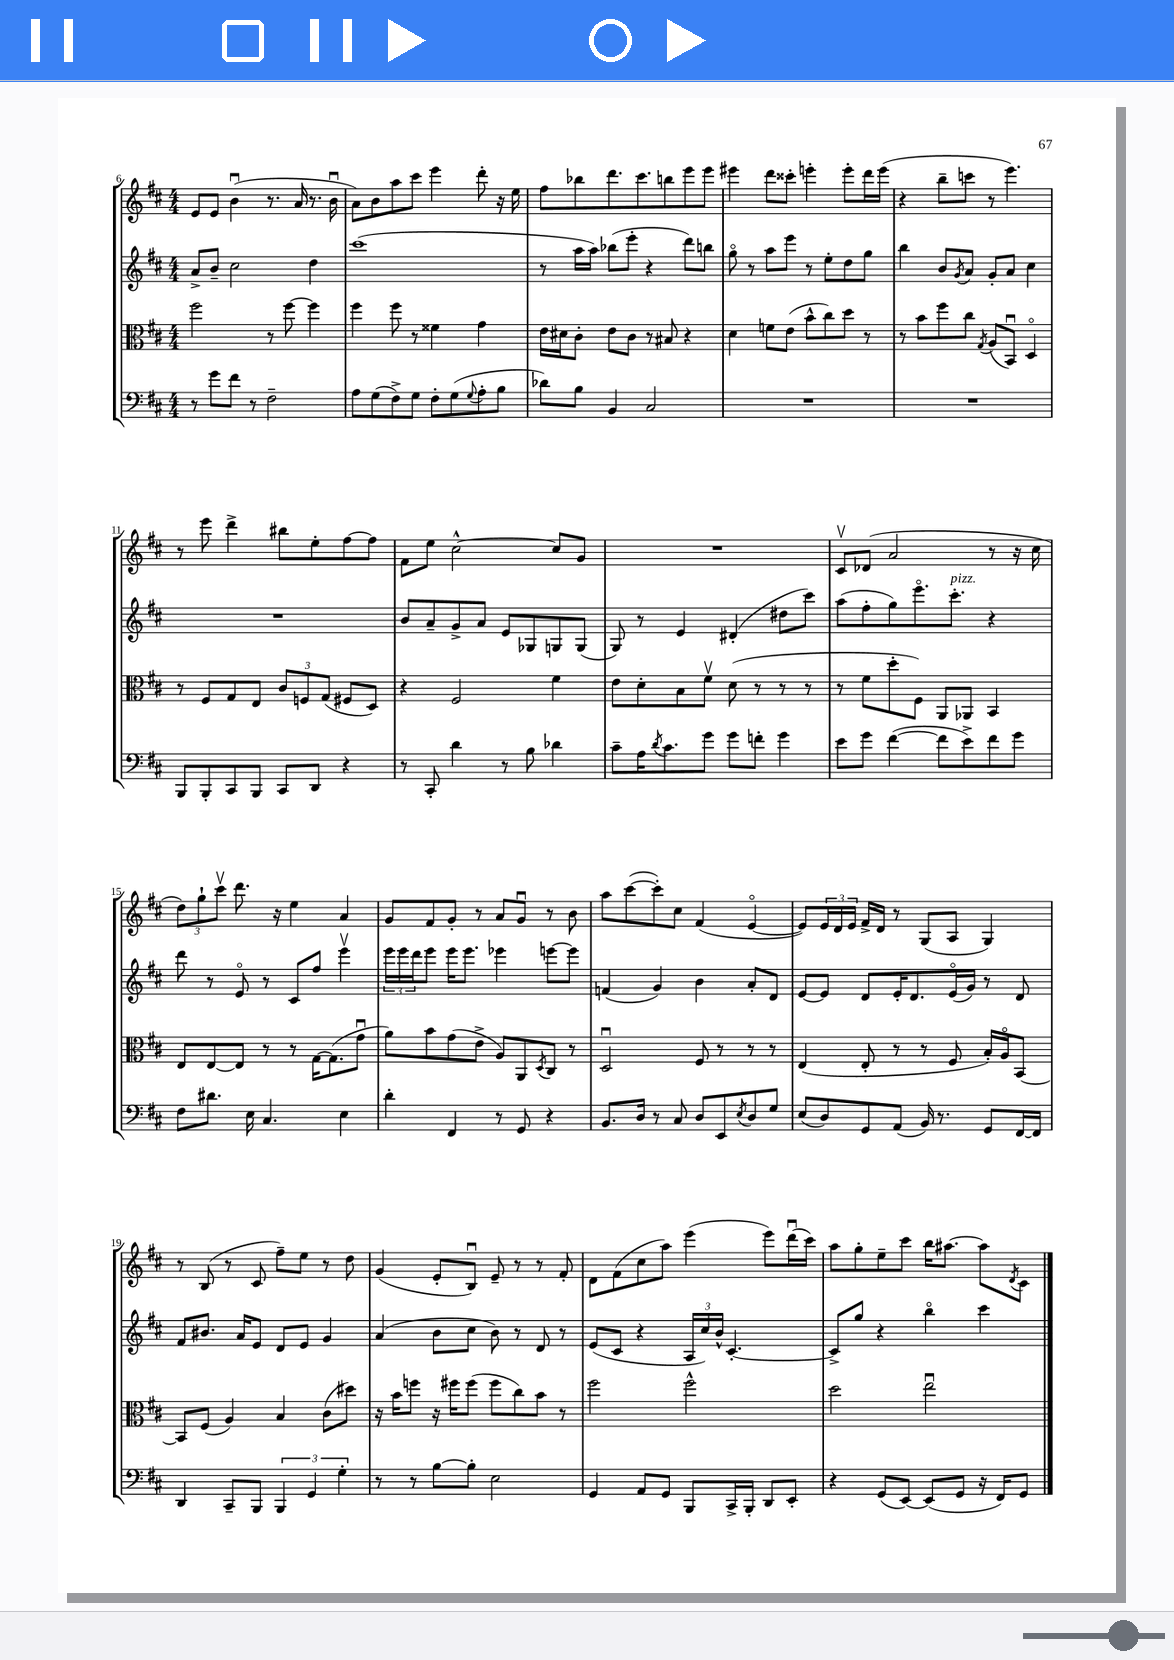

**kern	**kern	**kern	**kern
*staff4	*staff3	*staff2	*staff1
*clefF4	*clefC3	*clefG2	*clefG2
*k[f#c#]	*k[f#c#]	*k[f#c#]	*k[f#c#]
*M4/4	*M4/4	*M4/4	*M4/4
8r	2ff#	8a^	8e
8g	.	8b~	8e
8f#	.	2cc#	(4bu
8r	.	.	.
2F#~	8r	.	8.r
.	[8ff#	.	.
.	.	.	16a
.	4ff#]	4dd	8.r
.	.	.	16bu
=	=	=	=
8A	4ff#	(1ccc#	8a)
(8G	.	.	8b
8F#^)	8ff#	.	8aa
8G	8r	.	8ccc#
8F#'	4f##	.	4eee
(8G	.	.	.
8qqG	.	.	.
8A'	4g	.	8ddd'
8B	.	.	16r
.	.	.	16ee
=	=	=	=
8d-)	16e	8r	8ff#
.	16d#	.	.
8B	8c#'	16aa	8bb-
.	.	16aa)	.
4BB	8e	(8bb-	8.ddd
.	8c#	8eee'	.
.	.	.	8.ccc#
2C#	8r	4r	.
.	8B#	.	8bb
.	4r	8ddd)	8eee
.	.	8bb	8eee
=	=	=	=
1r	4d	8ggo	4eee#
.	.	8r	.
.	8f	8aa	8ddd
.	(8e	8eee	8ccc##'
.	8b^^	8r	4eee'
.	8cc#)	8ee'	.
.	8dd	8dd	8eee'
.	8r	8gg	16ddd
.	.	.	(16eee
=	=	=	=
1r	8r	4bb	4r
.	8b	.	.
.	8ff#	8b	8bb~
.	.	8qg	.
.	8cc#	8a	8ccc
.	8qG	.	.
.	(8A	8g'	8r
.	8BBu)	8a	4.eee)
.	4Do	4cc#	.
=	=	=	=
8BBB	8r	1r	8r
8BBB'	8F#	.	8eee
8CC#	8G	.	4ddd^
8BBB	8E	.	.
8CC#	12c#	.	8bb#
.	12F	.	.
8DD	.	.	8ee'
.	(12G	.	.
4r	8F#	.	[8ff#
.	8D)	.	8ff#]
=	=	=	=
8r	4r	8b	8f#
8CC#'	.	8a~	8ee
4d	2F#	8g^	[2cc#^^
.	.	8a	.
8r	.	8e	.
8B	.	8G-	.
4d-	4f#	8G	8cc#]
.	.	(8G	8g
=	=	=	=
8c#~	8e	8G)	1r
16A	8d'	8r	.
8qd	.	.	.
8.c#	.	.	.
.	8B	4e	.
8g	8f#v	.	.
8g	(8d	(4d#'	.
8f'	8r	.	.
4g	8r	8dd#	.
.	8r	8ccc#)	.
=	=	=	=
8e	8r	(8aa	8c#v
8g	8f#	8ff#'	(8d-
([4f#	8dd'	8gg)	2a
.	8F#)	8.eeeo	.
8f#]	8AA	.	.
.	.	8.ccc#'	.
8e^)	8AA-	.	.
8f#	4BB	4r	8r
8g	.	.	16r
.	.	.	16cc#
=	=	=	=
8F#	8E	8ddd	12dd)
.	.	.	12gg`
8.d#	[8E	8r	.
.	.	.	12ccc#v
.	8E]	8eo	8.ddd
16E	.	.	.
4.C#	8r	8r	.
.	.	.	16r
.	8r	8c#	4ee
.	[16G	8ff#	.
.	(8.G]	.	.
4E	.	4eeev	4a
.	8gu	.	.
=	=	=	=
4d'	8a)	24eee	8g
.	.	24eee	.
.	.	24ddd	.
.	8b	8eee	8f#
4FF#	(8g	16eee	8g'
.	.	8.eee	.
.	8e^	.	8r
8r	8A)	4eee-	8a
8GG	8AA	.	8gu
.	8qD	.	.
4r	8C#	[8eee	8r
.	8r	8eee]	8b
=	=	=	=
8.BB	2Du	(4f	8aa
.	.	.	([8ccc#
16D	.	.	.
8r	.	4g)	8ccc#'])
8C#	.	.	8cc#
8D	8F#	4b	(4f#
8EE	8r	.	.
8qE	.	.	.
8D	8r	8a'	[4eo
8G	8r	8d	.
=	=	=	=
(8E	(4E	[8e	8e])
8D)	.	8e]	24e
.	.	.	24d
.	.	.	24e
8GG	8E'	8d	16f#^
.	.	.	16d
(8AA	8r	16e'	8r
.	.	8.d	.
16BB)	8r	.	(8G
8.r	.	.	.
.	8F#	(16eo	8A
.	.	16g)	.
8GG	16B')	8r	4G)
.	16Ao	.	.
[16FF#	[8BB	8d	.
16FF#]	.	.	.
=	=	=	=
4DD	8BB]	8f#	8r
.	(8F#	8.b#	(8B
8CC#~	4A)	.	8r
.	.	16a	.
8BBB	.	8e	8c#
6BBB	4B	8d	8ff#~)
.	.	8e	8ee
6GG	.	.	.
.	(8c#	4g	8r
6G'	.	.	.
.	8dd#)	.	8dd
=	=	=	=
8r	16r	(4a	(4g
.	16b	.	.
8r	8ff	.	.
[8B	16r	8b	8e'
.	16ff#	.	.
8B']	(8ff#	8cc#	8Bu)
2E	8ff#	8b)	8e~
.	8cc#)	8r	8r
.	8b	8d	8r
.	8r	8r	8f#'
=	=	=	=
4GG	2ff#	(8e	8d
.	.	8c#	(8f#
8AA	.	4r	8cc#
8GG	.	.	8aa)
8BBB	2ff#^^	24A	(4eee
.	.	24cc#)	.
.	.	24b^^	.
16CC#^	.	[4.c#'	.
16BBB'	.	.	.
8DD	.	.	8eee)
8EE'	.	.	(16dddu
.	.	.	16ccc#)
=	=	=	=
4r	2dd	8c#^]	8aa
.	.	8gg	8gg'
(8GG	.	4r	8ee~
[8EE)	.	.	8ccc#
(8EE]	2eeu	4bbo	16bb
.	.	.	[8.aa#
8GG	.	.	.
16r	.	4ccc#	8aa#]
16FF#)	.	.	.
.	.	.	8qd
8GG	.	.	8c#
==	==	==	==
*-	*-	*-	*-
